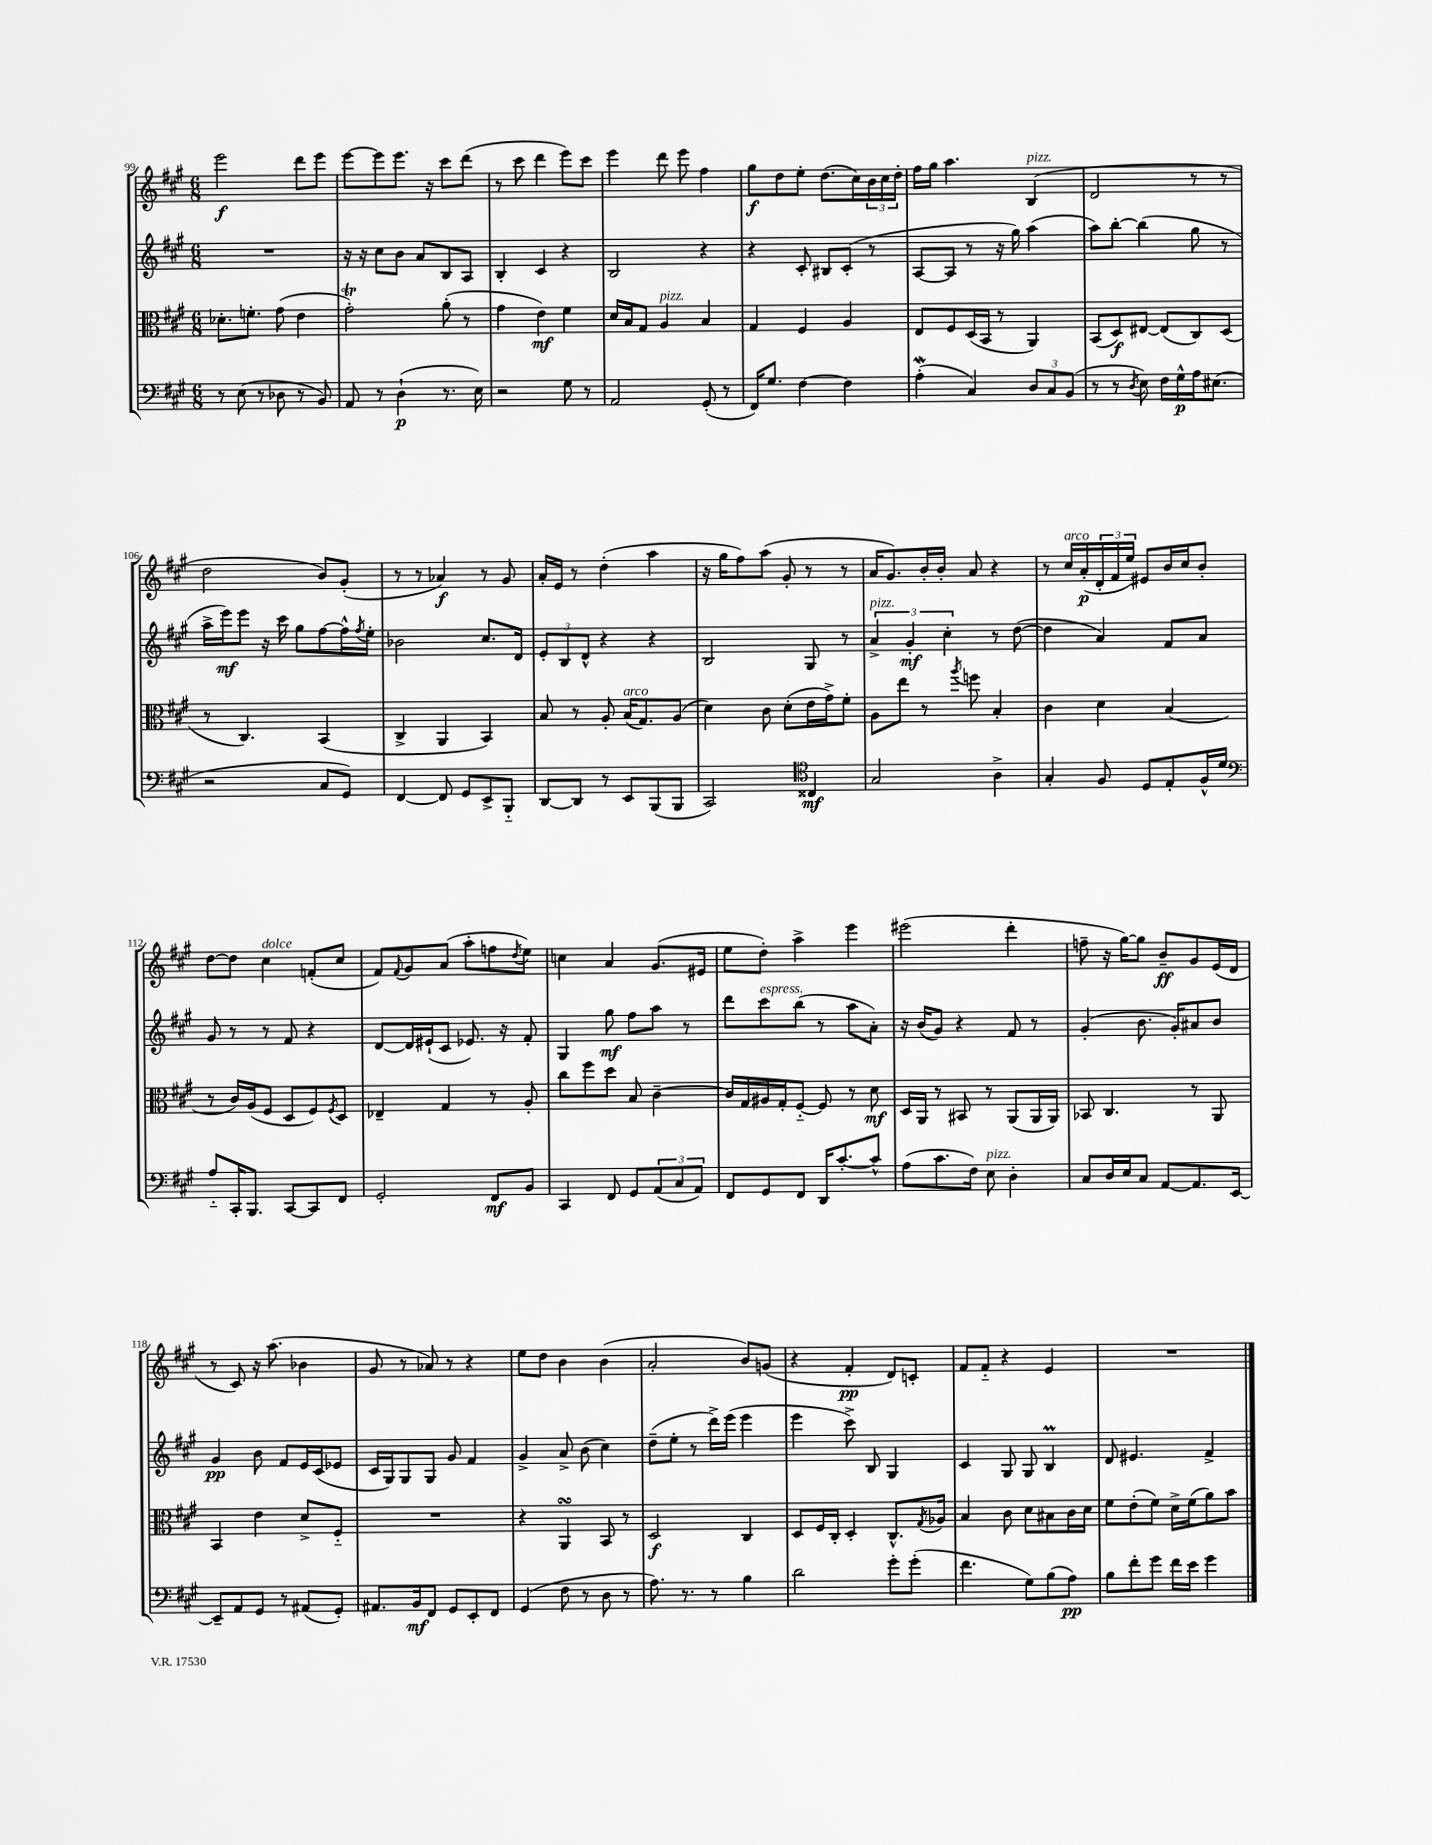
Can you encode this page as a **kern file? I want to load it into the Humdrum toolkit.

**kern	**dynam	**kern	**dynam	**kern	**dynam	**kern	**dynam
*part4	*part4	*part3	*part3	*part2	*part2	*part1	*part1
*staff4	*staff4	*staff3	*staff3	*staff2	*staff2	*staff1	*staff1
*clefF4	*	*clefC3	*	*clefG2	*	*clefG2	*
*k[f#c#g#]	*	*k[f#c#g#]	*	*k[f#c#g#]	*	*k[f#c#g#]	*
*M6/8	*	*M6/8	*	*M6/8	*	*M6/8	*
=99	=99	=99	=99	=99	=99	=99	=99
8r	.	8.d-X'\L	.	2.r	.	2eee\	f
(8E\	.	.	.	.	.	.	.
.	.	8.fn'\J	.	.	.	.	.
8r	.	.	.	.	.	.	.
8D-X\	.	(8g#\	.	.	.	.	.
8r	.	4e\	.	.	.	8ddd\L	.
8BB/)	.	.	.	.	.	8eee\J	.
=100	=100	=100	=100	=100	=100	=100	=100
8AA/	.	2g#t'\)	.	16r	.	[8eee\L	.
.	.	.	.	16r	.	.	.
8r	.	.	.	8cc#\L	.	8eee\]	.
(4D`\	p	.	.	8b\J	.	8.eee\J	.
.	.	.	.	8a/L	.	.	.
.	.	.	.	.	.	16r	.
8.r	.	(8a'\	.	8B/	.	8ccc#\L	.
.	.	8r	.	8A/J	.	(8ddd\J	.
16E\)	.	.	.	.	.	.	.
=101	=101	=101	=101	=101	=101	=101	=101
2r	.	4g#\	.	4B'/	.	8r	.
.	.	.	.	.	.	8ccc#\	.
.	.	4e\)	mf	4c#/	.	4ddd\	.
8G#\	.	4f#\	.	4r	.	8eee\L)	.
8r	.	.	.	.	.	8ccc#\J	.
=102	=102	=102	=102	=102	=102	=102	=102
2AA/	.	16d/LL	.	2B/	.	4eee\	.
.	.	16B/J	.	.	.	.	.
.	.	8G#/J	.	.	.	.	.
!	!	!LO:TX:a:i:t=pizz.	!	!	!	!	!
.	.	4A/	.	.	.	8ddd\	.
.	.	.	.	.	.	8eee\	.
(8GG#'/	.	4B/	.	4r	.	4ff#\	.
8r	.	.	.	.	.	.	.
=103	=103	=103	=103	=103	=103	=103	=103
16FF#/KL)	.	4G#/	.	4r	.	8gg#\L	f
8.G#/J	.	.	.	.	.	.	.
.	.	.	.	.	.	8dd\	.
[4F#\	.	4F#/	.	8c#'/	.	8ee'\J	.
.	.	.	.	8B#X/L	.	(8.dd\L	.
4F#\]	.	4A/	.	(8c#'/J	.	.	.
.	.	.	.	.	.	16cc#\L)	.
.	.	.	.	8r	.	24b\	.
.	.	.	.	.	.	24cc#\	.
.	.	.	.	.	.	24dd'\JJ	.
=104	=104	=104	=104	=104	=104	=104	=104
(4Aw'\	.	8E/L	.	[8A/L	.	16ff#\LL	.
.	.	.	.	.	.	16gg#\JJ	.
.	.	8F#/	.	8A/J]	.	4.aa\	.
4C#/)	.	(16D/L	.	8r	.	.	.
.	.	16BB/JJ	.	.	.	.	.
.	.	8r	.	16r	.	.	.
.	.	.	.	16gg#\)	.	.	.
!	!	!	!	!	!	!LO:TX:a:i:t=pizz.	!
12D/L	.	4AA/)	.	(4aa\	.	(4B/	.
12C#/	.	.	.	.	.	.	.
(12BB/J	.	.	.	.	.	.	.
=105	=105	=105	=105	=105	=105	=105	=105
8r	.	(8BB/L	.	8aa\L)	.	2d/	.
8r	.	8D/)	f	[8bb'\J	.	.	.
8qD/	.	.	.	.	.	.	.
8E\)	.	[8E#X/J	.	(4bb\]	.	.	.
16F#\LL	.	(8E#/L]	.	.	.	.	.
16G#^^\	p	.	.	.	.	.	.
16A\J	.	8C#/)	.	8gg#\	.	8r	.
(8.E#X\J	.	.	.	.	.	.	.
.	.	(8D/J	.	8r	.	8r	.
!!LO:LB:g=z
=106	=106	=106	=106	=106	=106	=106	=106
2r	.	8r	.	16aa^\LL	.	2dd\	.
.	.	.	.	16eee\J)	mf	.	.
.	.	4.C#/)	.	8eee\J	.	.	.
.	.	.	.	16r	.	.	.
.	.	.	.	16ccc#\	.	.	.
.	.	.	.	8gg#\L	.	.	.
8C#/L	.	(4BB/	.	[8ff#\	.	8b/L)	.
8GG#/J)	.	.	.	16ff#^^\L]	.	(8g#'/J	.
.	.	.	.	8qff#/	.	.	.
.	.	.	.	16ee'\JJ	.	.	.
=107	=107	=107	=107	=107	=107	=107	=107
[4FF#/	.	4C#^/	.	2b-X\	.	8r	.
.	.	.	.	.	.	8r	.
8FF#/]	.	4AA/	.	.	.	4a-X/)	f
8GG#/L	.	.	.	.	.	.	.
8EE^/	.	4BB/)	.	8.cc#/L	.	8r	.
8BBB/J	.	.	.	.	.	8g#/	.
.	.	.	.	16d/Jk	.	.	.
=108	=108	=108	=108	=108	=108	=108	=108
[8DD/L	.	8B/	.	12e'/L	.	16a'/LL	.
.	.	.	.	.	.	16e/JJ	.
.	.	.	.	12B/	.	.	.
8DD/J]	.	8r	.	.	.	8r	.
.	.	.	.	12d^^/J	.	.	.
8r	.	8A'/	.	4r	.	(4dd'\	.
!	!	!LO:TX:a:i:t=arco	!	!	!	!	!
8EE/L	.	(16B/KL	.	.	.	.	.
.	.	8.G#/)	.	.	.	.	.
(8BBB/	.	.	.	4r	.	4aa\	.
8BBB/J	.	(8A/J	.	.	.	.	.
=109	=109	=109	=109	=109	=109	=109	=109
2CC#/)	.	4d\)	.	2B/	.	16r	.
.	.	.	.	.	.	16gg#\KL	.
.	.	.	.	.	.	8ff#\)	.
.	.	8c#\	.	.	.	(8aa\J	.
.	.	(8d'\L	.	.	.	8g#'/	.
*clefC4	*	*	*	*	*	*	*
4C##X/	mf	16e\L	.	8G#/	.	8r	.
.	.	16g#^\J)	.	.	.	.	.
.	.	8f#'\J	.	8r	.	8r	.
=110	=110	=110	=110	=110	=110	=110	=110
!	!	!	!	!LO:TX:a:i:t=pizz.	!	!	!
2G#/	.	8A\L	.	6a^/	.	16a/KL	.
.	.	.	.	.	.	8.g#/)	.
.	.	8ee\J	.	.	.	.	.
.	.	.	.	6g#'/	mf	.	.
.	.	8r	.	.	.	16b'/L	.
.	.	.	.	.	.	16b'/JJ	.
.	.	.	.	6cc#'\	.	.	.
.	.	8qaa/	.	.	.	.	.
.	.	8ffn\	.	.	.	8a/	.
4A^\	.	4B'/	.	8r	.	4r	.
.	.	.	.	([8dd\	.	.	.
=111	=111	=111	=111	=111	=111	=111	=111
4G#'/	.	4c#\	.	4dd\]	.	8r	.
!	!	!	!	!	!	!LO:TX:a:i:t=arco	!
.	.	.	.	.	.	16cc#/LL	.
.	.	.	.	.	.	(16a'/	p
8F#/	.	4d\	.	4a/)	.	24d'/	.
.	.	.	.	.	.	24f#/	.
.	.	.	.	.	.	24ee/JJ)	.
8D/L	.	.	.	.	.	8e#X/L	.
8E'/	.	(4B/	.	8f#/L	.	16b/L	.
.	.	.	.	.	.	16cc#/J	.
16F#^^/L	.	.	.	8a/J	.	8b'/J	.
16d/JJ	.	.	.	.	.	.	.
!!LO:LB:g=z
=112	=112	=112	=112	=112	=112	=112	=112
*clefF4	*	*	*	*	*	*	*
8A/L	.	8r	.	8g#/	.	[8dd\L	.
16CC#'/K	.	16c#/LL)	.	8r	.	8dd\J]	.
8.BBB/J	.	(16A/J	.	.	.	.	.
!	!	!	!	!	!	!LO:TX:a:i:t=dolce	!
.	.	8F#/J	.	8r	.	4cc#\	.
[8CC#/L	.	8D/L	.	8f#/	.	.	.
8CC#/]	.	8F#/)	.	4r	.	(8fn'/L	.
.	.	8qF#/	.	.	.	.	.
8FF#/J	.	8D/J	.	.	.	8cc#/J	.
=113	=113	=113	=113	=113	=113	=113	=113
2GG#'/	.	4E-X~/	.	[8d/L	.	8f#/L)	.
.	.	.	.	.	.	8qqf#/	.
.	.	.	.	16d/L]	.	8g#/	.
.	.	.	.	(16e#X`/J	.	.	.
.	.	4G#/	.	8c#/J	.	(8a/J	.
.	.	.	.	8.e-X/)	.	8aa'\L	.
8FF#/L	mf	8r	.	.	.	8ffn\	.
.	.	.	.	16r	.	.	.
.	.	.	.	.	.	8qdd/	.
8BB/J	.	8A'/	.	8f#'/	.	8ee\J)	.
=114	=114	=114	=114	=114	=114	=114	=114
4CC#/	.	8cc#\L	.	4G#/	.	4ccn\	.
.	.	8ff#\	.	.	.	.	.
8FF#/	.	8dd\J	.	8gg#\	mf	4a/	.
8GG#/L	.	8B/	.	8ff#\L	.	.	.
(12AA/	.	[4c#~\	.	8aa\J	.	(8.g#/L	.
12C#/	.	.	.	.	.	.	.
.	.	.	.	8r	.	.	.
12AA/J)	.	.	.	.	.	.	.
.	.	.	.	.	.	16e#X/Jk	.
=115	=115	=115	=115	=115	=115	=115	=115
8FF#/L	.	16c#/LL]	.	8ddd\L	.	8ee\L	.
.	.	16G#/	.	.	.	.	.
!	!	!	!	!LO:TX:a:i:t=espress.	!	!	!
8GG#/	.	16A#X/	.	8ccc#\	.	8dd'\J)	.
.	.	16G#'/J	.	.	.	.	.
8FF#/J	.	[8F#/J	.	(8bb\J	.	4aa^\	.
16DD/KL	.	8F#/]	.	8r	.	.	.
[8.c#'/	.	.	.	.	.	.	.
.	.	8r	.	8aa\L	.	4eee\	.
8c#^^/J]	.	8d\	mf	8a'\J)	.	.	.
=116	=116	=116	=116	=116	=116	=116	=116
(8A\L	.	16D/LL	.	16r	.	(2eee#X\	.
.	.	16AA/JJ	.	(16b/KL	.	.	.
8.c#\	.	8r	.	8g#/J)	.	.	.
.	.	8BB#X/	.	4r	.	.	.
16F#\Jk)	.	.	.	.	.	.	.
!LO:TX:a:i:t=pizz.	!	!	!	!	!	!	!
8E\	.	8r	.	.	.	.	.
4D'\	.	(8AA/L	.	8f#/	.	4ddd'\	.
.	.	16AA/L	.	8r	.	.	.
.	.	16AA/JJ)	.	.	.	.	.
=117	=117	=117	=117	=117	=117	=117	=117
8C#/L	.	8BB-X/	.	(4g#'/	.	8ffn~\	.
16D/L	.	4.C#/	.	.	.	16r	.
16E/J	.	.	.	.	.	[16gg#\KL)	.
8C#/J	.	.	.	8.b\	.	8gg#\J]	.
[8AA/L	.	.	.	.	.	8b~/L	ff
.	.	.	.	16g#'/KL)	.	.	.
8.AA/]	.	8r	.	8a#X/	.	8g#/	.
.	.	8AA/	.	8b/J	.	(16e/L	.
[16EE/Jk	.	.	.	.	.	16d/JJ	.
!!LO:LB:g=z
=118	=118	=118	=118	=118	=118	=118	=118
8EE~/L]	.	4BB/	.	4g#/	pp	8r	.
8AA/	.	.	.	.	.	8c#/)	.
8GG#/J	.	4e\	.	8b\	.	16r	.
.	.	.	.	.	.	(8.aa\	.
8r	.	.	.	8f#/L	.	.	.
(8AA#X/L	.	8d^/L	.	16e/L	.	4b-X\	.
.	.	.	.	(16c#/J	.	.	.
8GG#'/J)	.	8F#/J	.	8e-X/J	.	.	.
=119	=119	=119	=119	=119	=119	=119	=119
8.AA#X/L	.	2.r	.	16c#/LL	.	8g#/	.
.	.	.	.	16G#/J)	.	.	.
.	.	.	.	8G#/	.	8r	.
16BB/k	mf	.	.	.	.	.	.
8FF#/J	.	.	.	8G#/J	.	8a-X/)	.
8GG#/L	.	.	.	8g#/	.	8r	.
8EE'/	.	.	.	4f#/	.	4r	.
8FF#/J	.	.	.	.	.	.	.
=120	=120	=120	=120	=120	=120	=120	=120
(4GG#/	.	4r	.	4g#^/	.	8ee\L	.
.	.	.	.	.	.	8dd\J	.
8F#\	.	4AAsSSs/	.	8a^/	.	4b\	.
8r	.	.	.	(8b\	.	.	.
8D\	.	8BB/	.	4cc#\)	.	(4b\	.
8r	.	8r	.	.	.	.	.
=121	=121	=121	=121	=121	=121	=121	=121
8.A\)	.	2D/	f	(8dd~\L	.	2a'/	.
.	.	.	.	8ee'\J	.	.	.
8.r	.	.	.	.	.	.	.
.	.	.	.	8r	.	.	.
8r	.	.	.	16ddd^\LL)	.	.	.
.	.	.	.	(16eee\JJ	.	.	.
4B\	.	4C#/	.	4eee\	.	8b/L)	.
.	.	.	.	.	.	(8gn/J	.
=122	=122	=122	=122	=122	=122	=122	=122
2d\	.	8D/L	.	4eee\	.	4r	.
.	.	16F#/L	.	.	.	.	.
.	.	16C#'/JJ	.	.	.	.	.
.	.	4D'/	.	8ccc#^\)	.	4f#'/	pp
.	.	.	.	8B/	.	.	.
8g#'\L	.	8.C#^^/L	.	4G#/	.	8d/L)	.
(8g#'\J	.	.	.	.	.	8cn'/J	.
.	.	8qG#/	.	.	.	.	.
.	.	16A-X/Jk	.	.	.	.	.
=123	=123	=123	=123	=123	=123	=123	=123
4.f#\	.	4B/	.	4c#/	.	8f#/L	.
.	.	.	.	.	.	8f#/J	.
.	.	8c#\	.	8G#/	.	4r	.
8G#\L)	.	8d\L	.	8G#/	.	.	.
(8B\	.	8B#X\	.	4BM/	.	4e/	.
8A\J)	pp	16c#\L	.	.	.	.	.
.	.	16d\JJ	.	.	.	.	.
=124	=124	=124	=124	=124	=124	=124	=124
8B\L	.	8f#\L	.	8d/	.	2.r	.
8f#'\	.	(8e'\	.	4.e#X/	.	.	.
8g#\J	.	8f#\J)	.	.	.	.	.
16f#\LL	.	16d^\LL	.	.	.	.	.
16e\JJ	.	(16f#\J	.	.	.	.	.
4g#\	.	8a\)	.	4f#^/	.	.	.
.	.	8b\J	.	.	.	.	.
==	==	==	==	==	==	==	==
*-	*-	*-	*-	*-	*-	*-	*-
